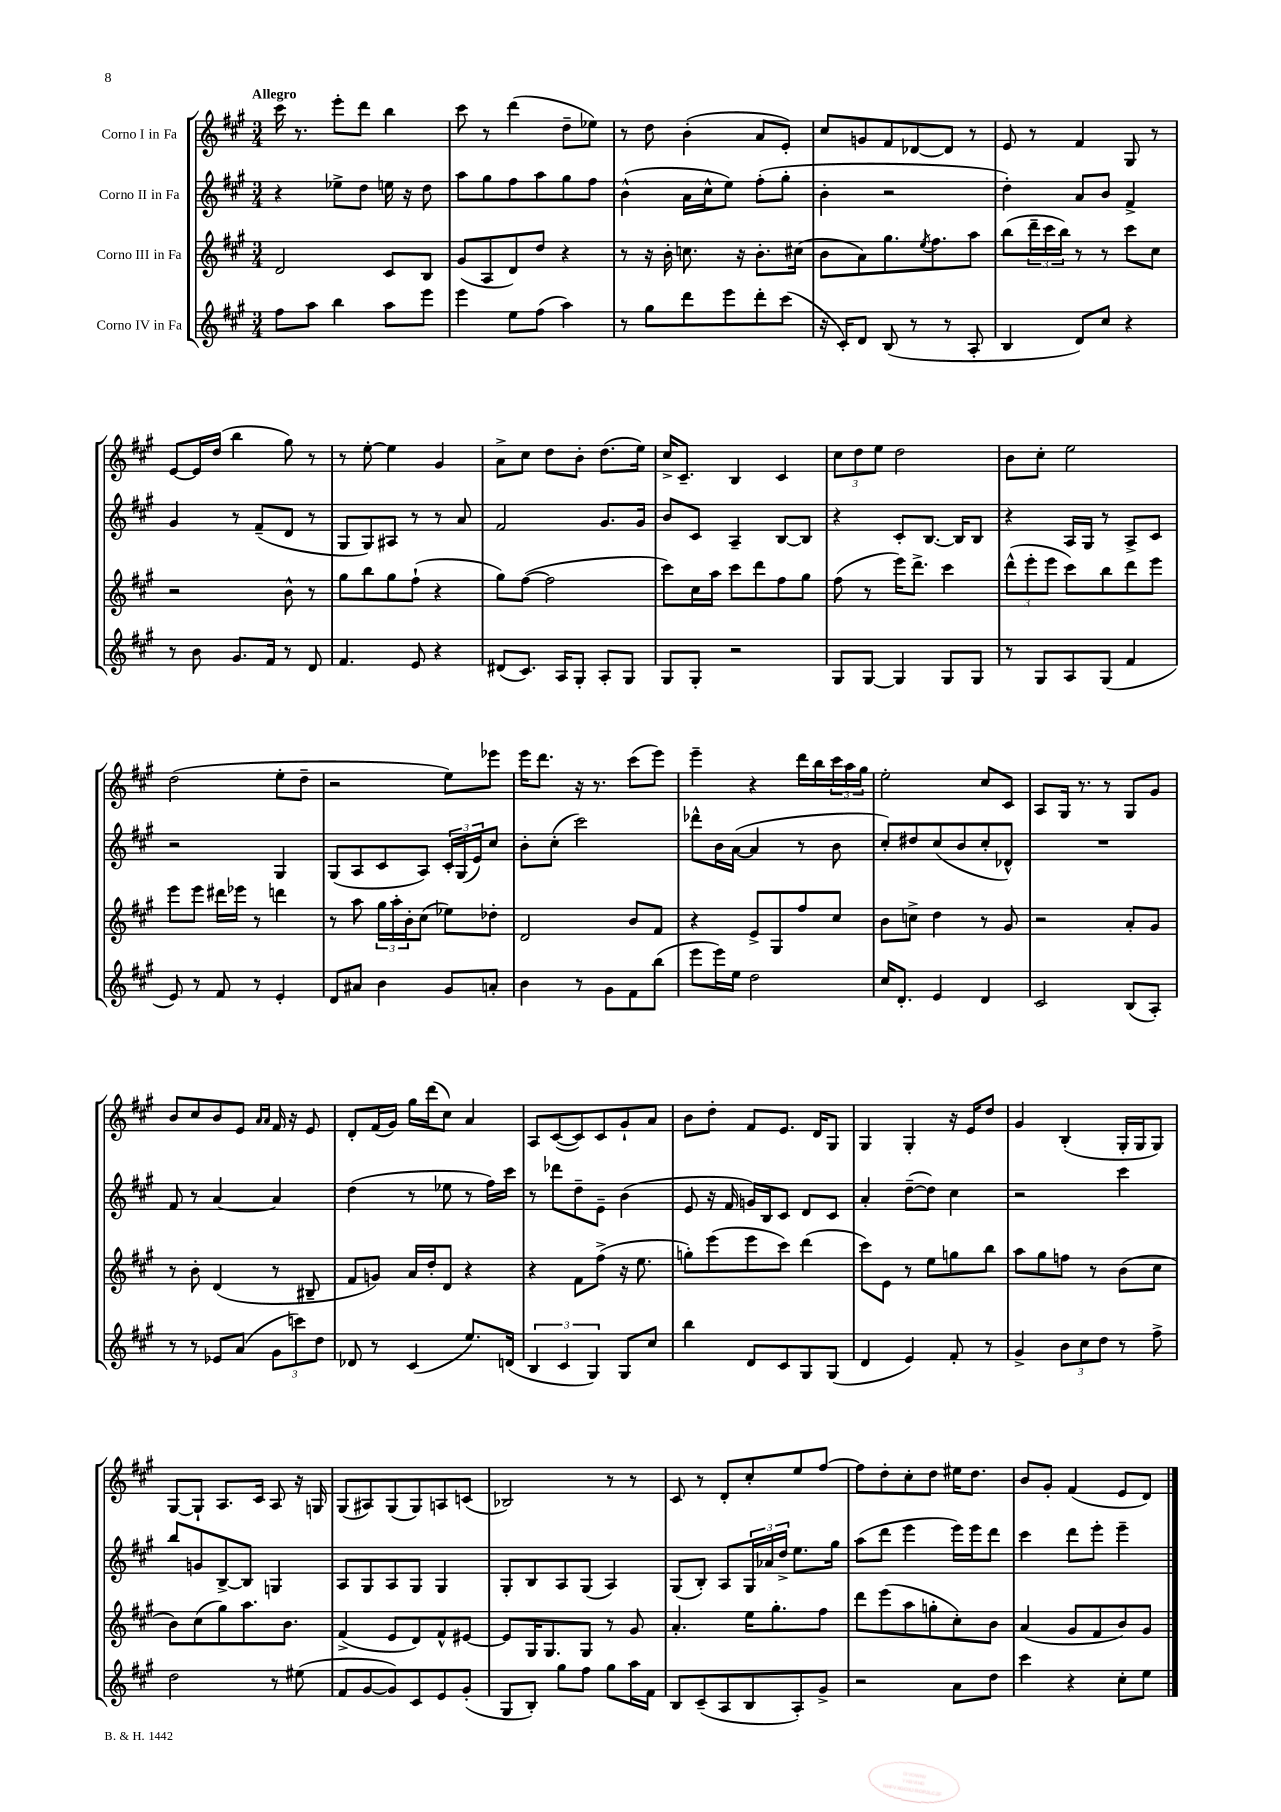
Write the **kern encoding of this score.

**kern	**kern	**kern	**kern
*staff4	*staff3	*staff2	*staff1
*clefG2	*clefG2	*clefG2	*clefG2
*k[f#c#g#]	*k[f#c#g#]	*k[f#c#g#]	*k[f#c#g#]
*M3/4	*M3/4	*M3/4	*M3/4
8ff#\L	2d/	4r	16ccc#\
.	.	.	8.r
8aa\J	.	.	.
4bb\	.	8ee-^\L	8eee'\L
.	.	8dd\J	8ddd\J
8aa\L	8c#/L	16ee\	4bb\
.	.	16r	.
8eee\J	8B/J	8dd\	.
=	=	=	=
4eee\	(8g#/L	8aa\L	8ccc#\
.	8A/	8gg#\	8r
8ee\L	8d/)	8ff#\	(4ddd\
(8ff#\J	8dd/J	8aa\	.
4aa\)	4r	8gg#\	8dd~\L
.	.	8ff#\J	8ee-\J)
=	=	=	=
8r	8r	(4b^^\	8r
8gg#\L	16r	.	8dd\
.	16b'\	.	.
8ddd\	8.cc\	16a\LL	(4b'\
.	.	16cc#^^\J	.
8eee\	.	8ee\J)	.
.	16r	.	.
8ddd'\	8.b'\L	(8ff#'\L	8a/L
(8ccc#\J	.	8gg#'\J	8e'/J)
.	(16cc#\Jk	.	.
=	=	=	=
16r	8b\L	4b'\	8cc#/L
16c#'/LK)	.	.	.
8d/J	8a\)	.	8g/
(8B/	8.gg#\	2r	8f#/
8r	.	.	[8d-/
.	8qee/	.	.
.	8.ff#\	.	.
8r	.	.	8d-/]J
8A'/	8aa\J	.	8r
=	=	=	=
4B/	(8bb\L	4dd'\)	8e/
.	24ddd~\L	.	8r
.	24ccc#\	.	.
.	24bb\JJ)	.	.
8d/L)	8r	8a/L	4f#/
8cc#/J	8r	8b/J	.
4r	8ccc#\L	4f#^/	8G#/
.	8cc#\J	.	8r
=	=	=	=
8r	2r	4g#/	[8e/L
8b\	.	.	16e/]L
.	.	.	(16dd/JJ
8.g#/L	.	8r	4bb\
.	.	(8f#~/L	.
16f#/Jk	.	.	.
8r	8b^^\	8d/J	8gg#\)
8d/	8r	8r	8r
=	=	=	=
4.f#/	8gg#\L	8G#/L	8r
.	8bb\	8G#/)	[8ee'\
.	8gg#\	8A#/J	4ee\]
8e/	(8ff#`\J	8r	.
4r	4r	8r	4g#/
.	.	8a/	.
=	=	=	=
(8d#/L	8gg#\L)	2f#/	8a^\L
8.c#/J)	([8ff#\J	.	8cc#\J
.	2ff#\]	.	8dd\L
16A/LK	.	.	.
8G#'/J	.	.	8b'\J
8A'/L	.	8.g#/L	(8.dd\L
8G#/J	.	.	.
.	.	16g#/Jk	16ee\Jk)
=	=	=	=
8G#/L	8ccc#\L)	8b/L	16cc#^/LK
.	.	.	8.c#~/J
8G#'/J	16cc#\L	8c#/J	.
.	16aa\JJ	.	.
2r	8ccc#\L	4A~/	4B/
.	8ddd\	.	.
.	8ff#\	[8B/L	4c#/
.	8gg#\J	8B/]J	.
=	=	=	=
8G#/L	(8ff#\	4r	12cc#\L
.	.	.	12dd\
[8G#/J	8r	.	.
.	.	.	12ee\J
4G#/]	16eee\LK)	8c#'/L	2dd\
.	8.ddd^\J	.	.
.	.	[8.B/J	.
8G#/L	4ccc#\	.	.
.	.	16B/]LK	.
8G#/J	.	8B/J	.
=	=	=	=
8r	(12ddd^^\L	4r	8b\L
.	12eee'\	.	.
8G#/L	.	.	8cc#'\J
.	12eee\J	.	.
8A/	8ccc#\L)	16A/LL	2ee\
.	.	16G#/JJ	.
(8G#/J	8bb\	8r	.
4f#/	8ddd\	8A^/L	.
.	8eee\J	8c#/J	.
=	=	=	=
8e/)	8eee\L	2r	(2dd\
8r	8eee\J	.	.
8f#/	16ddd#\LL	.	.
.	16eee-\JJ	.	.
8r	8r	.	.
4e'/	4ddd\	4G#/	8ee'\L
.	.	.	8dd~\J
=	=	=	=
8d/L	8r	(8G#/L	2r
8a#/J	8aa\	8A/	.
4b\	24gg#\LL	8c#/	.
.	24aa'\	.	.
.	24b'\J	.	.
.	(8cc#\J	8A/J)	.
8g#/L	8ee-\L)	24c#'/LL	8ee\L)
.	.	(24G#/	.
.	.	24e/J)	.
8a'/J	8dd-'\J	8cc#/J	8eee-\J
=	=	=	=
4b\	2d/	8b'\L	16eee\LK
.	.	.	8.ddd\J
.	.	(8cc#'\J	.
8r	.	2ccc#\)	16r
.	.	.	8.r
8g#\L	.	.	.
8f#\	8b/L	.	(8ccc#\L
(8bb\J	8f#/J	.	8eee\J)
=	=	=	=
8eee\L	4r	8ddd-^^\L	4eee~\
16eee\L)	.	16b\L	.
16ee\JJ	.	([16a\JJ	.
2dd\	8e^/L	4a/]	4r
.	8G#/	.	.
.	8ff#/	8r	16ddd\LL
.	.	.	16bb\
.	8cc#/J	8b\	24ccc#\
.	.	.	24aa\
.	.	.	24gg#\JJ
=	=	=	=
16cc#/LK	8b\L	8cc#'/L)	2ee'\
8.d'/J	.	.	.
.	8cc^\J	8dd#/	.
4e/	4dd\	(8cc#/	.
.	.	8b/	.
4d/	8r	8cc#'/	8cc#/L
.	8g#/	8d-^^/J)	8c#/J
=	=	=	=
2c#/	2r	2.r	8A/L
.	.	.	16G#/Jk
.	.	.	8.r
.	.	.	8r
(8B/L	8a'/L	.	8G#/L
8A'/J)	8g#/J	.	8g#/J
=	=	=	=
8r	8r	8f#/	8b/L
8r	8b'\	8r	8cc#/
8e-/L	(4d/	[4a/	8b/
(8a/J	.	.	8e/J
.	.	.	16qqa/LL
.	.	.	16qqa/JJ
12g#\L	8r	4a/]	16f#/
.	.	.	16r
12ccc\)	.	.	.
.	8B#~/	.	8e/
12dd\J	.	.	.
=	=	=	=
8d-/	8f#/L	(4dd\	8d'/L
8r	8g/J)	.	(16f#/L
.	.	.	16g#/JJ)
(4c#/	16a/LL	8r	16gg#\LL
.	16dd'/J	.	(16ddd\J
.	8d/J	8ee-\	8cc#\J)
8.ee/L)	4r	8r	4a/
.	.	16ff#\LL)	.
(16d/Jk	.	16ccc#\JJ	.
=	=	=	=
6B/	4r	8r	8A/L
.	.	8ddd-\L	([8c#/
6c#/	.	.	.
.	8f#\L	8dd~\	8c#/])
6G#/)	.	.	.
.	(8ff#^\J	8e~\J	8c#/
8G#/L	16r	(4b\	8g#`/
.	8.ee\	.	.
8cc#/J	.	.	8a/J
=	=	=	=
4bb\	8gg'\L)	8e/	8b\L
.	(8eee\	16r	8dd'\J
.	.	16f#/	.
8d/L	8eee\	16g/LL)	8f#/L
.	.	16B/J	.
8c#/	8ccc#\J)	8c#/J	8.e/J
8G#/	(4ddd\	8d/L	.
.	.	.	16d/LK
(8G#/J	.	8c#/J	8G#/J
=	=	=	=
4d/	8ccc#\L)	4a'/	4G#/
.	8e\J	.	.
4e/)	8r	([8dd~\L	4G#'/
.	8ee\L	8dd\]J)	.
8f#'/	8gg\	4cc#\	16r
.	.	.	16e/LK
8r	8bb\J	.	8dd/J
=	=	=	=
4g#^/	8aa\L	2r	4g#/
.	8gg#\	.	.
12b\L	8ff\J	.	(4B'/
12cc#\	.	.	.
.	8r	.	.
12dd\J	.	.	.
8r	(8b\L	4ccc#\	16G#'/LL
.	.	.	16G#/J
8ff#^\	8cc#\J	.	8G#/J)
=	=	=	=
2dd\	8b\L)	8bb/L	[8G#/L
.	(8cc#\	8g/	8G#`/]J
.	8gg#\)	[8B^/	8.A/L
.	8.aa\	8B/]J	.
.	.	.	16c#/Jk
8r	.	4G/	8A/
.	8.b\J	.	.
(8ee#\	.	.	16r
.	.	.	16G/
=	=	=	=
8f#/L	(4f#^/	8A/L	(8G#/L
[8g#/	.	8G#/	8A#/)
8g#/])	8e/L	8A/	(8G#/
8c#/	8d/)	8G#/J	8G#/)
8e/	8f#^^/	4G#/	8A/
(8g#'/J	[8e#/J	.	(8c/J
=	=	=	=
8G#/L	8e#/]L	8G#'/L	2B-/)
8B'/J)	16G#/K	8B/	.
.	8.G#/	.	.
8gg#\L	.	8A/	.
8ff#\J	8G#/J	(8G#/J	.
8gg#\L	8r	4A/)	8r
16aa\L	8g#/	.	8r
16f#\JJ	.	.	.
=	=	=	=
8B/L	4.a'/	(8G#/L	8c#/
(8c#~/	.	8B'/J)	8r
8A/	.	8A/L	8d'/L
8B/	16ee\LK	24G#/L	8cc#'/
.	.	24a-/	.
.	8.gg#'\	.	.
.	.	24dd^/JJ	.
8A'/)	.	8.ee\L	8ee/
8g#^/J	8ff#\J	.	[8ff#/J
.	.	16gg#\Jk	.
=	=	=	=
2r	8ddd\L	(8aa\L	8ff#\]L
.	(8eee\	8ddd\J	8dd'\
.	8aa\	4eee\	8cc#'\
.	8gg'\	.	8dd\J
8a\L	8cc#'\)	16eee\LL)	16ee#\LK
.	.	16eee\J	8.dd\J
8dd\J	8b\J	8ddd\J	.
=	=	=	=
4ccc#\	(4a/	4ccc#\	8b/L
.	.	.	8g#'/J
4r	8g#/L	8ddd\L	(4f#/
.	8f#/	8eee'\J	.
8cc#'\L	8b/)	4eee~\	8e/L
8ee\J	8g#/J	.	8d/J)
==	==	==	==
*-	*-	*-	*-
